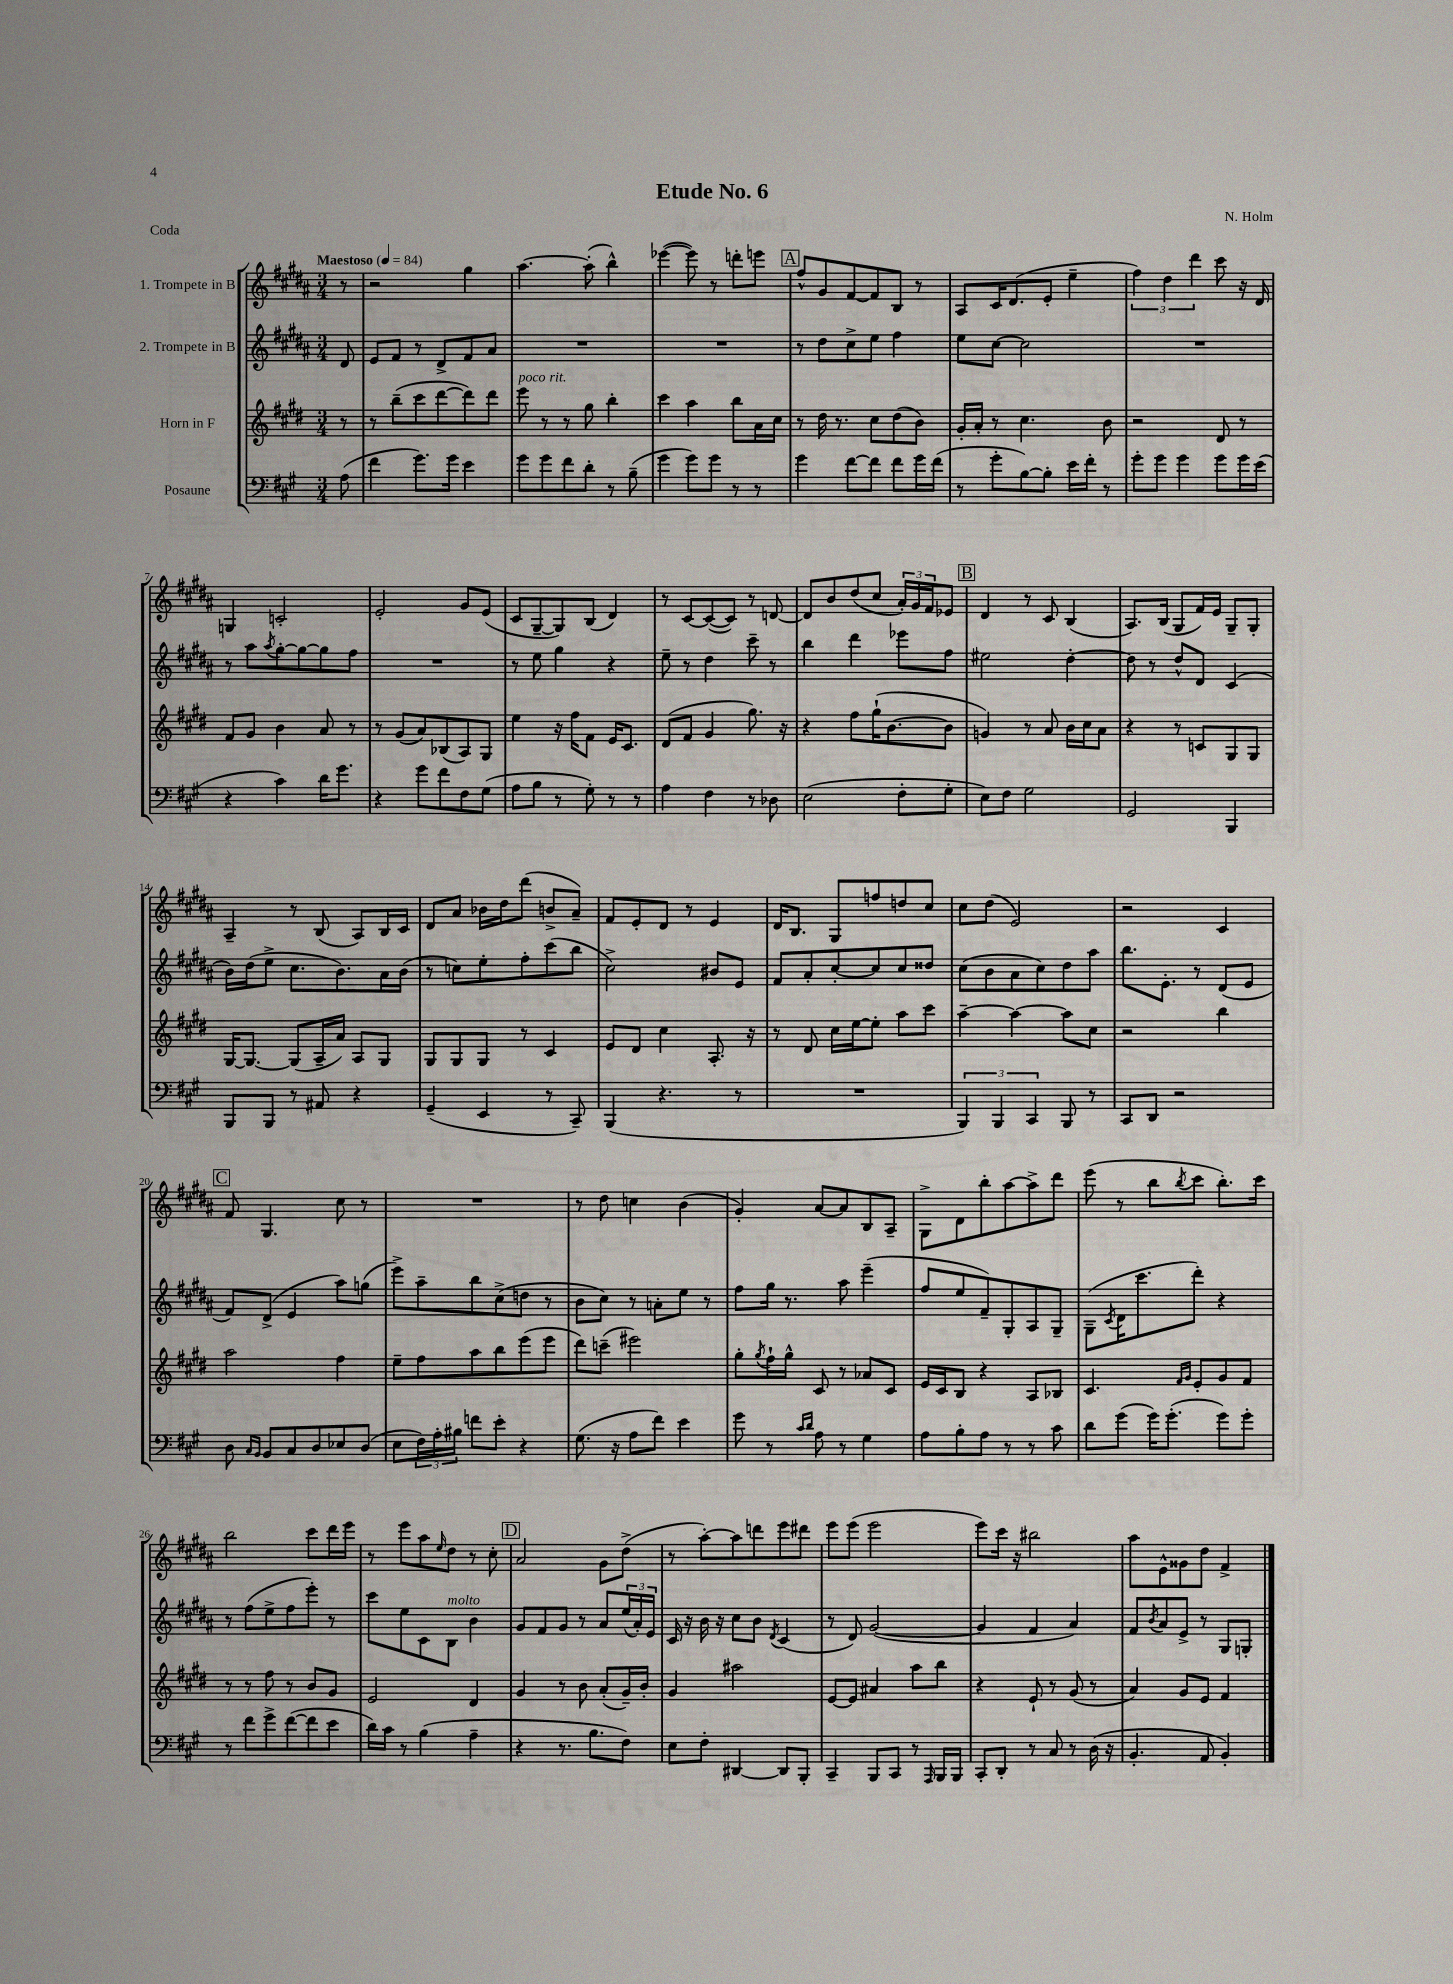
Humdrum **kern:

**kern	**kern	**kern	**kern
*staff4	*staff3	*staff2	*staff1
*clefF4	*clefG2	*clefG2	*clefG2
*k[f#c#g#]	*k[f#c#g#d#]	*k[f#c#g#d#a#]	*k[f#c#g#d#a#]
*M3/4	*M3/4	*M3/4	*M3/4
*MM84	*MM84	*MM84	*MM84
(8A\	8r	8d#/	8r
=	=	=	=
4f#\	8r	8e/L	2r
.	(8bb~\L	8f#/J	.
8.g#\L)	8ccc#\	8r	.
.	[8ddd#\	8d#^/L	.
16g#\Jk	.	.	.
4e\	8ddd#\])	8f#/	4gg#\
.	8ddd#\J	8a#/J	.
=	=	=	=
8g#\L	8eee\	2.r	[4.aa#\
8g#\	8r	.	.
8f#\	8r	.	.
8d'\J	8gg#\	.	(8aa#'\]
8r	4bb'\	.	4bb^^\)
(8B~\	.	.	.
=	=	=	=
4g#\	4ccc#\	2.r	([4eee-\
8g#\L)	4aa\	.	8eee-\])
8g#\J	.	.	8r
8r	8bb\L	.	8ddd'\L
8r	16a\L	.	8eee\J
.	16cc#\JJ	.	.
=	=	=	=
4g#\	8r	8r	8ff#^^/L
.	16dd#\	8dd#\L	8g#/
.	8.r	.	.
[8f#\L	.	8cc#^\	[8f#/
8f#\]J	8cc#\L	8ee\J	8f#/]
8f#\L	(8dd#\	4ff#\	8B/J
16g#\L	8b\J)	.	8r
(16f#\JJ	.	.	.
=	=	=	=
8r	16g#'/LL	8ee\L	8A#/L
.	16a'/JJ	.	.
8g#'\L	8r	[8cc#\J	16c#/K
.	.	.	(8.d#/
[8B\)	4.cc#\	2cc#\]	.
8B'\]J	.	.	8e'/J
16e\LL	.	.	4ee~\
16f#'\JJ	.	.	.
8r	8b\	.	.
=	=	=	=
8g#'\L	2r	2.r	6ff#\)
8g#\J	.	.	.
.	.	.	6dd#\
4g#\	.	.	.
.	.	.	6ddd#\
8g#\L	8d#/	.	8ccc#\
16g#\L	8r	.	16r
(16e\JJ	.	.	16d#/
=	=	=	=
4r	8f#/L	8r	4G/
.	8g#/J	8aa#\L	.
.	.	8qaa#/	.
4c#\)	4b\	[8gg#'\	2c'/
.	.	8gg#\_	.
16d\LK	8a/	8gg#\]	.
8.g#\J	.	.	.
.	8r	8ff#\J	.
=	=	=	=
4r	8r	2.r	2e'/
.	(8g#/L	.	.
8g#\L	8a/)	.	.
8f#\	(8B-/	.	.
8F#\	8A/)	.	8g#/L
(8G#\J	8G#/J	.	(8e/J
=	=	=	=
8A\L	4ee\	8r	8c#/L
8B\J	.	8ee\	[8G#~/
8r	16r	4gg#\	8G#/])
.	16ff#\LK	.	.
8G#'\)	8f#\J	.	(8B/J
8r	16e/LK	4r	4d#/)
.	8.c#/J	.	.
8r	.	.	.
=	=	=	=
4A\	(8d#/L	8ee~\	8r
.	8f#/J	8r	[8c#/L
4F#\	4g#/	4dd#\	(8c#/_
.	.	.	8c#/]J)
8r	8.gg#\)	8ccc#~\	8r
8D-\	.	8r	[8d/
.	16r	.	.
=	=	=	=
(2E\	4r	4bb\	8d/]L
.	.	.	8b/
.	8ff#\L	4ddd#\	(8dd#/
.	(16gg#`\K	.	8cc#/J
.	[8.b\	.	.
8F#'\L	.	8eee-\L	24a#'/LL)
.	.	.	24g#/
.	.	.	24f#/J
8G#'\J	8b\]J	8ff#\J	8e-/J
=	=	=	=
8E\L)	4g/)	2ee#\	4d#/
8F#\J	.	.	.
2G#\	8r	.	8r
.	8a/	.	8c#/
.	16b\LL	[4dd#'\	(4B/
.	16cc#\J	.	.
.	8a\J	.	.
=	=	=	=
2GG#/	4r	8dd#\]	8.A#/L)
.	.	8r	.
.	.	.	(16B/Jk
.	8r	8dd#^^/L	8G#/L
.	8c/L	8d#/J	16f#/L)
.	.	.	16e/JJ
4BBB/	8G#/	(4c#/	8G#~/L
.	8G#/J	.	8G#'/J
=	=	=	=
8BBB/L	[16G#/LK	16b\LL)	4A#~/
.	8.G#/_J	(16dd#\J	.
8BBB/J	.	8ee^\J	.
8r	(8G#/]L	8.cc#\L	8r
8AA#/	16A~/L	.	(8B/
.	16a/JJ)	8.b\)	.
4r	8A/L	.	8A#/L)
.	8G#/J	16a#\L	16B/L
.	.	(16b\JJ	16c#/JJ
=	=	=	=
(4GG#~/	8G#/L	8r	8d#/L
.	8G#/	8cc\L)	8a#/J
4EE/	8G#/J	8ee'\	16b-\LL
.	.	.	16dd#\J
.	8r	8ff#'\	(8ddd#\J
8r	4c#/	(8ccc#\	8b^/L
8CC#~/)	.	8bb\J	8a#~/J)
=	=	=	=
(4BBB/	8e/L	2cc#^\)	8f#/L
.	8d#/J	.	8e'/
4.r	4cc#\	.	8d#/J
.	.	.	8r
.	8.A'/	8b#/L	4e/
8r	.	8e/J	.
.	16r	.	.
=	=	=	=
2.r	8r	8f#/L	16d#/LK
.	.	.	8.B/J
.	8d#/	8a#'/	.
.	16cc#\LL	[8cc#'/	8G#/L
.	[16ee\J	.	.
.	8ee'\]J	8cc#/]	8ff/
.	8aa\L	8cc#/	8dd/
.	8ccc#\J	8dd##/J	8cc#/J
=	=	=	=
6BBB/)	[4aa~\	(8cc#\L	8cc#\L
.	.	8b\	(8dd#\J
6BBB/	.	.	.
.	4aa\_	8a#\	2e/)
6CC#/	.	.	.
.	.	8cc#\)	.
8BBB/	8aa\]L	8dd#\	.
8r	8cc#\J	8aa#\J	.
=	=	=	=
8CC#/L	2r	8.bb\L	2r
8DD/J	.	.	.
.	.	8.e'\J	.
2r	.	.	.
.	.	8r	.
.	4bb\	(8d#/L	4c#/
.	.	8e/J	.
=	=	=	=
8D\	2aa\	8f#/L)	8f#/
16qqC#/LL	.	.	.
16qqBB/JJ	.	.	.
8BB/L	.	(8d#^/J	4.G#/
8C#/	.	4e/	.
8D/	.	.	.
8E-/	4ff#\	8aa#\L)	8cc#\
(8D/J	.	(8gg\J	8r
=	=	=	=
8E\L	8ee~\L	8eee^\L)	2.r
24F#\L)	8ff#\	8aa#~\	.
24A'\	.	.	.
24B#\JJ	.	.	.
8f\L	8aa\	8bb\	.
8e'\J	8bb\	(8cc#^\	.
4r	(8eee\	8dd\J	.
.	8eee\J	8r	.
=	=	=	=
(8.G#\	8ddd#\L)	8b\L	8r
.	(8ccc~\J	8cc#\J)	8dd#\
16r	.	.	.
8A\L	2eee#\)	8r	4cc\
8f#\J)	.	8a'\L	.
4e\	.	8ee\J	(4b\
.	.	8r	.
=	=	=	=
8g#\	8gg#'\L	8ff#\L	4g#'/)
.	8qgg#/	.	.
8r	16ff#`\L	16gg#\Jk	.
.	16gg#^^\JJ	8.r	.
16qqc#/LL	.	.	.
16qqd/JJ	.	.	.
8A\	8c#/	.	[8a#/L
8r	8r	8aa#\	8a#/]
4G#\	8a-/L	(4eee~\	8B/
.	8c#/J	.	8A#~/J
=	=	=	=
8A\L	16e/LL	8ff#/L	8G#^\L
.	16c#/J	.	.
8B'\	8B/J	8ee/	8d#\
8A\J	4r	8f#~/)	8bb'\
8r	.	8G#'/	[8aa#\
8r	8A/L	8A#/	8aa#^\]
8c#\	8B-/J	8G#~/J	8ddd#\J
=	=	=	=
8d\L	4.c#/	(8G#~\L	(8eee\
.	.	8qc#/	.
(8g#\J	.	16d#\K	8r
.	.	8.ccc#\	.
16g#\LK)	.	.	8bb\L
(8.g#'\J	.	.	.
.	16qqf#/LL	.	.
.	16qqg#/JJ	.	8qbb/
.	8e'/L	8ddd#'\J)	8ccc#\J
8g#\L)	8g#/	4r	8.bb'\L)
8g#'\J	8f#/J	.	.
.	.	.	16ccc#\Jk
=	=	=	=
8r	8r	8r	2bb\
8f#\L	8r	(8ff#\L	.
8g#^\	8ff#\	8ee^\	.
([8f#\	8r	8ff#\	.
8f#\]	8b/L	8eee'\J)	8ccc#\L
8e\J	8g#/J	8r	16ddd#\L
.	.	.	16eee\JJ
=	=	=	=
16d\LL)	2e/	8ccc#\L	8r
16c#\JJ	.	.	.
8r	.	8ee\	8eee\L
(4B\	.	8c#\	8aa#\
.	.	.	16qqee/
.	.	8B\J	8dd#\J
4A~\	4d#/	4b\	8r
.	.	.	8cc#'\
=	=	=	=
4r	4g#/	8g#/L	2a#/
.	.	8f#/	.
8.r	8r	8g#/J	.
.	8b\	8r	.
8.B\L	.	.	.
.	(8a'/L	8a#/L	8g#\L
8F#\J)	16g#~/L)	(24ee/L	(8dd#^\J
.	.	24a#'/)	.
.	16b'/JJ	.	.
.	.	24e/JJ	.
=	=	=	=
8E\L	4g#/	16c#/	8r
.	.	16r	.
8F#'\J	.	16b\	[8aa#'\L)
.	.	16r	.
[4DD#/	2aa#\	8cc#\L	8aa#\]
.	.	8b\J	8ddd\
.	.	8qd#/	.
8DD#/]L	.	(4c#/	8eee\
8BBB'/J	.	.	8ddd#\J
=	=	=	=
4CC#~/	[8e/L	8r	8eee\L
.	8e/]J	8d#/)	(8eee\J
8BBB/L	4a#/	([2g#/	2eee\
8CC#/J	.	.	.
8r	8aa\L	.	.
16qqAAA/	.	.	.
16BBB/LL	8bb\J	.	.
16BBB/JJ	.	.	.
=	=	=	=
8CC#'/L	4r	4g#/]	8eee\L)
8DD'/J	.	.	16ccc#\Jk
.	.	.	16r
8r	8e`/	4f#/	2bb#\
8C#/	8r	.	.
8r	(8g#/	4a#/)	.
(16D\	8r	.	.
16r	.	.	.
=	=	=	=
4.BB'/	4a/)	8f#/L	8aa#\L
.	.	8qb/	.
.	.	8a#/	8e^^\
.	8g#/L	8e^/J	8g##\
8AA/	8e/J	8r	8dd#\J
4BB'/)	4f#/	8G#/L	4f#^/
.	.	8G'/J	.
==	==	==	==
*-	*-	*-	*-
